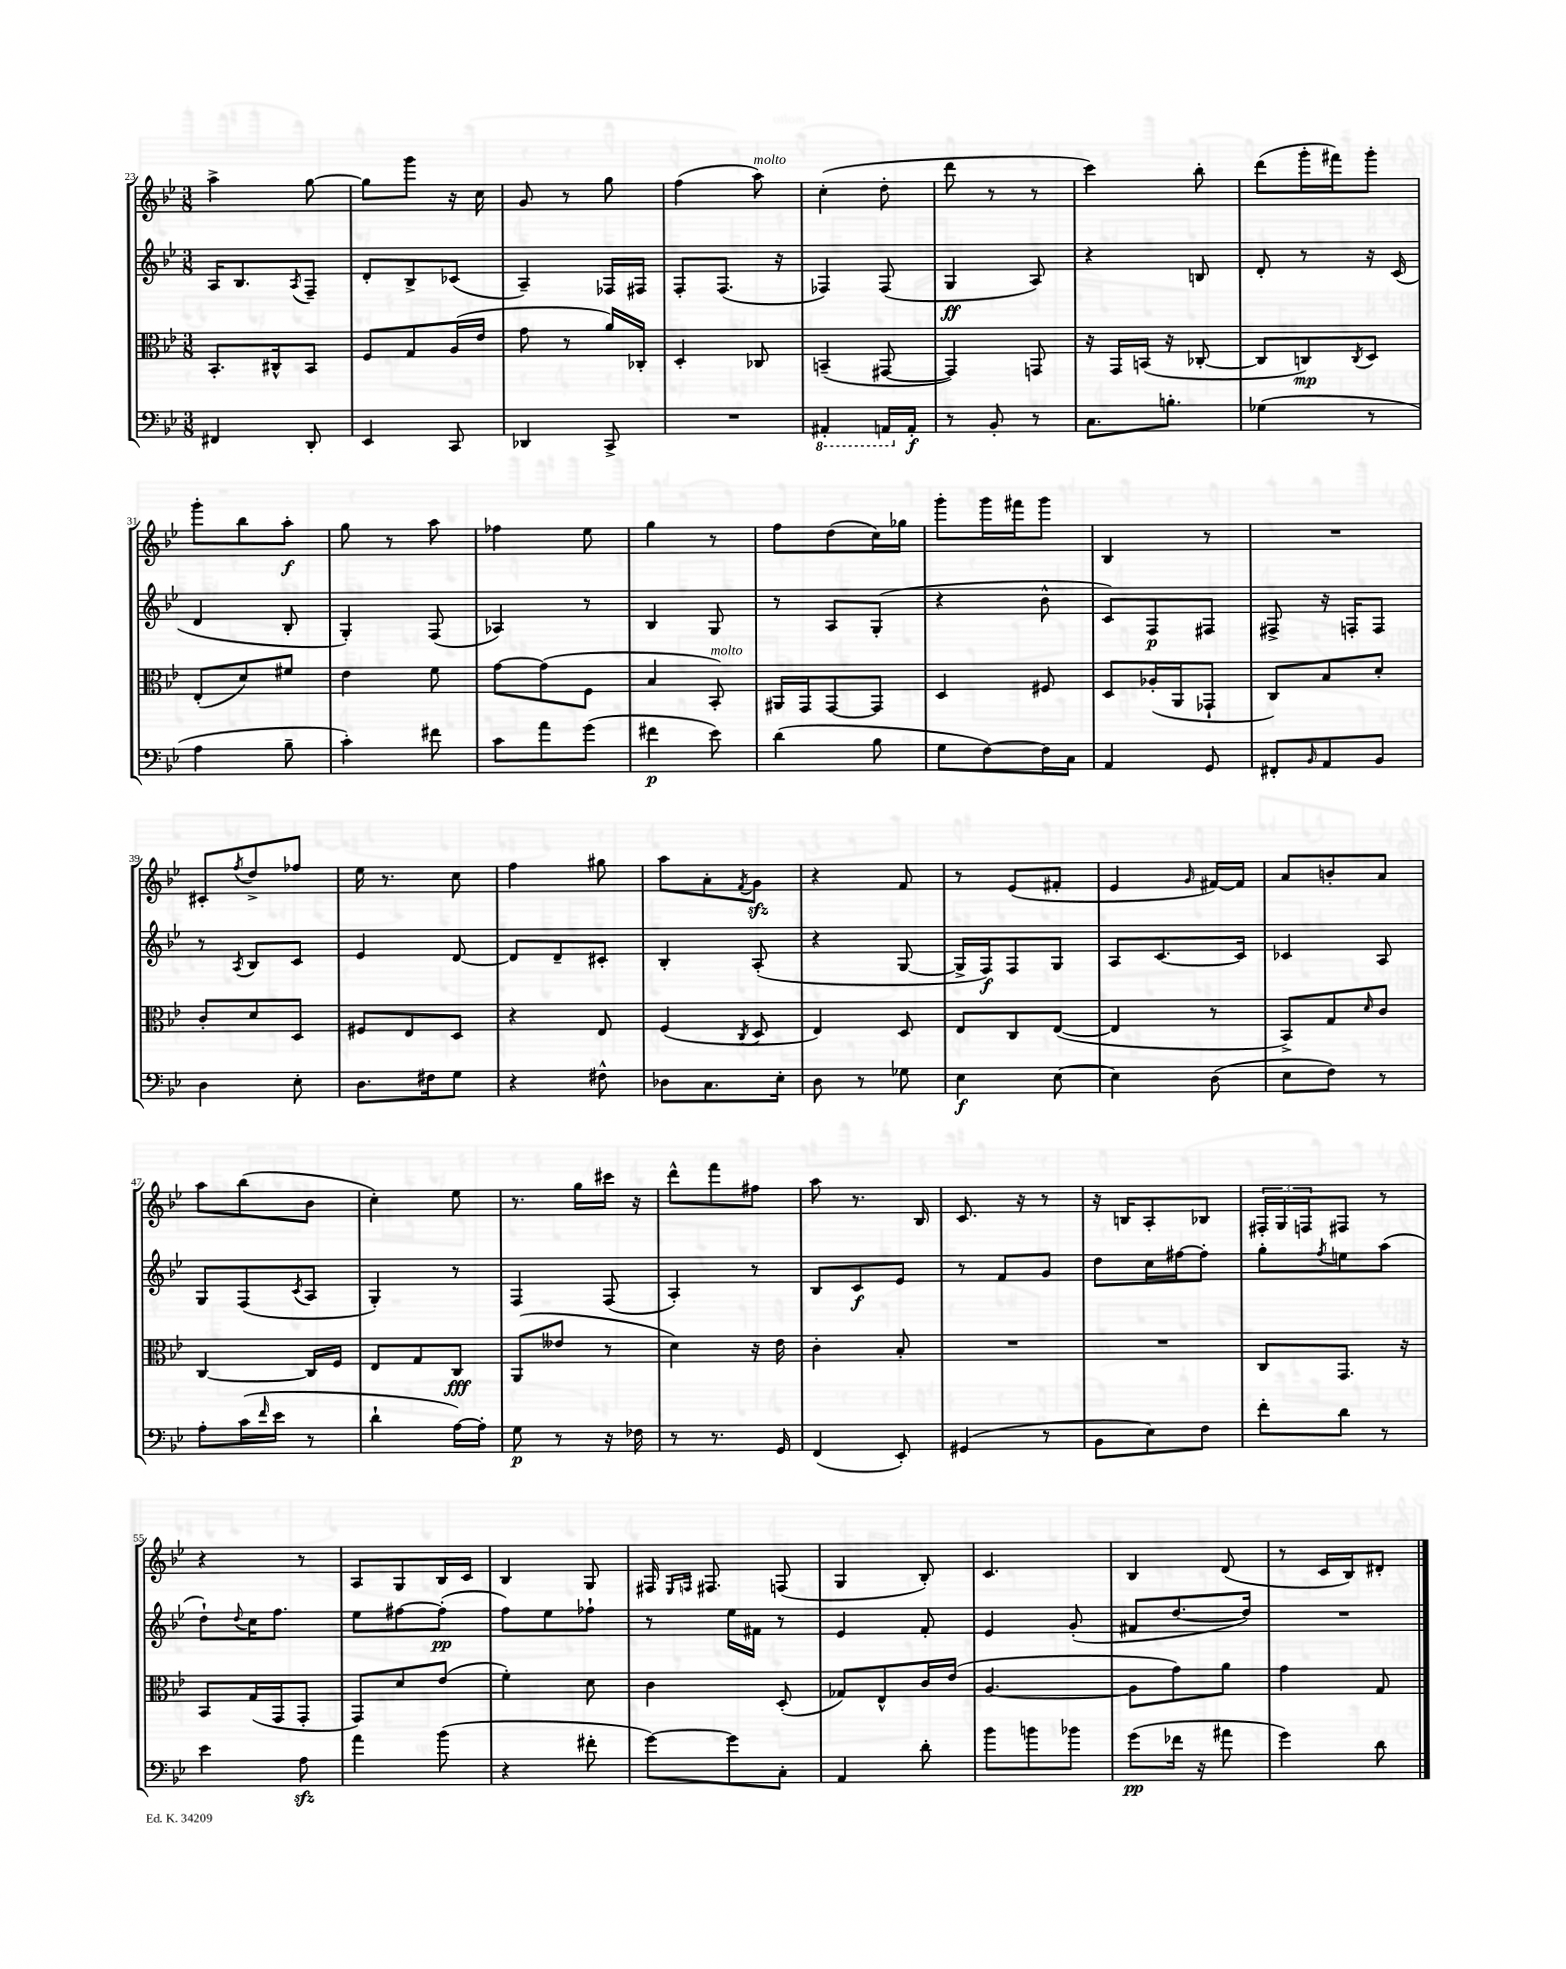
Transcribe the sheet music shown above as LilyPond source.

<<
\new StaffGroup <<
\new Staff = "s0" {
    \clef treble \key bes \major \numericTimeSignature \time 3/8
    a''4-> g''8~ |
    g''8 g'''8 r16 c''16 |
    g'8 r8 g''8 |
    f''4( a''8^\markup { \italic "molto" }) |
    c''4-.( d''8-. |
    d'''8 r8 r8 |
    c'''4) bes''8-. |
    d'''8( g'''16-. fis'''16) g'''8-. |
    g'''8-. bes''8 a''8-.\f |
    g''8 r8 a''8 |
    fes''4 ees''8 |
    g''4 r8 |
    f''8 d''8( c''16) ges''16 |
    g'''8-. g'''16 fis'''16 g'''8 |
    bes4 r8 |
    R4. |
    cis'8-. \acciaccatura { f''8 } d''8-> fes''8 |
    ees''16 r8. c''8 |
    f''4 gis''8 |
    a''8 a'8-. \acciaccatura { f'8 } g'8\sfz |
    r4 f'8 |
    r8 ees'8( fis'8-. |
    ees'4 \grace { g'16 } fis'16~) fis'16 |
    a'8 b'8-. a'8 |
    a''8 bes''8( bes'8 |
    c''4-.) ees''8 |
    r8. g''16 cis'''16 r16 |
    d'''8-^ f'''8 fis''8 |
    a''8 r8. bes16 |
    c'8. r16 r8 |
    r16 b16 a8-. bes8 |
    \tuplet 3/2 { fis16-. g16 f16 } fis8 r8 |
    r4 r8 |
    a8 g8 bes16 c'16 |
    bes4 g8 |
    fis16 \grace { ees16 f16 } fis8. f8( |
    g4 bes8-.) |
    c'4. |
    bes4 d'8( |
    r8 c'16 bes16) dis'8-. \bar "|." |
}
\new Staff = "s1" {
    \clef treble \key bes \major \numericTimeSignature \time 3/8
    a16 bes8. \acciaccatura { a8 } f8-- |
    d'8-. bes8-> ces'8( |
    a4--) fes16 fis16 |
    f8-. f8.( r16 |
    fes4) fes8( |
    g4\ff a8) |
    r4 b8 |
    d'8-. r8 r16 c'16( |
    d'4 bes8-. |
    g4-.) f8( |
    aes4) r8 |
    bes4 g8 |
    r8 a8 g8-.( |
    r4 bes'8-^ |
    c'8) f8\p fis8 |
    fis8-> r16 f16-. f8 |
    r8 \acciaccatura { a8 } bes8 c'8 |
    ees'4 d'8~ |
    d'8 d'8-- cis'8-. |
    bes4-. a8-.( |
    r4 g8~ |
    g16-> f16\f) f8 g8 |
    a8 c'8.~ c'16 |
    ces'4 a8 |
    g8 f8( \acciaccatura { c'8 } a8 |
    g4-.) r8 |
    f4 f8( |
    a4-.) r8 |
    bes8 c'8\f ees'8 |
    r8 f'8 g'8 |
    d''8 c''16 fis''16~ fis''8-. |
    g''8-. \acciaccatura { f''8 } e''8 a''8( |
    d''8-!) \appoggiatura { d''8 } c''16 f''8. |
    ees''8 fis''8~ fis''8-.\pp( |
    f''8) ees''8 fes''8-! |
    r8 ees''16 fis'16 r8 |
    ees'4 f'8-. |
    ees'4 g'8-.( |
    fis'8 d''8.~ d''16) |
    R4. \bar "|." |
}
\new Staff = "s2" {
    \clef alto \key bes \major \numericTimeSignature \time 3/8
    bes,8.-. cis16-^ bes,8 |
    f8 g8 a16( ees'16 |
    g'8 r8 a'16) ces16-. |
    d4-. ces8 |
    b,4--( gis,8~ |
    gis,4) g,8 |
    r16 g,16 b,16( r16 ces8~-. |
    ces8 c8\mp) \acciaccatura { c8 } d8 |
    ees8-.( d'8) fis'8 |
    ees'4 f'8 |
    g'8~ g'8( f8 |
    bes4 bes,8-.^\markup { \italic "molto" }) |
    ais,16 g,16 g,8~ g,8 |
    d4 fis8 |
    d8 aes16-.( a,16 ges,8-! |
    c8) bes8 d'8-. |
    c'8-. d'8 d8 |
    fis8 ees8 d8 |
    r4 ees8 |
    f4( \acciaccatura { c8 } d8 |
    ees4) d8 |
    ees8 c8 ees8~( |
    ees4 r8 |
    bes,8->) g8 \grace { d'16 } c'8 |
    c4~ c16 f16 |
    ees8 g8 c8\fff |
    a,8( eeses'8 r8 |
    d'4) r16 ees'16 |
    c'4-. bes8-. |
    R4. |
    R4. |
    c8 g,8. r16 |
    bes,8 g16( g,16 g,8-. |
    g,8) d'8 ees'8( |
    f'4-.) d'8 |
    c'4 d8-.( |
    ges8) ees8-^ c'16 ees'16( |
    a4.~ |
    a8 g'8) a'8 |
    g'4 g8 \bar "|." |
}
\new Staff = "s3" {
    \clef bass \key bes \major \numericTimeSignature \time 3/8
    fis,4 d,8-. |
    ees,4 c,8 |
    des,4 c,8-> |
    R4. |
    \ottava #-1 ais,,4-. a,,16 \ottava #0 a,16-.\f |
    r8 bes,8-. r8 |
    c8. b8.-. |
    ges4( r8 |
    a4 bes8-- |
    c'4-.) fis'8 |
    c'8 a'8 g'8( |
    fis'4\p ees'8) |
    d'4( bes8 |
    g8 f8~) f16 c16 |
    a,4 g,8 |
    fis,8-. \grace { bes,16 } a,8 bes,8 |
    d4 ees8-. |
    d8. fis16 g8 |
    r4 fis8-^ |
    des8 c8. ees16-. |
    d8 r8 ges8 |
    ees4\f ees8~ |
    ees4 d8( |
    ees8 f8) r8 |
    a8-. c'16( \grace { f'16 } ees'16 r8 |
    d'4-! a16~) a16-. |
    g8\p r8 r16 fes16 |
    r8 r8. g,16 |
    f,4( ees,8-.) |
    gis,4( r8 |
    bes,8 ees8) f8 |
    f'8-. d'8 r8 |
    ees'4 a8\sfz |
    a'4 bes'8( |
    r4 fis'8-. |
    g'8~) g'8 c8-. |
    a,4 d'8-. |
    bes'8 b'8 bes'8 |
    g'8\pp( fes'16 r16 ais'8 |
    g'4) d'8 \bar "|." |
}
>>
>>
\layout { \context { \Score currentBarNumber = #23 } }
